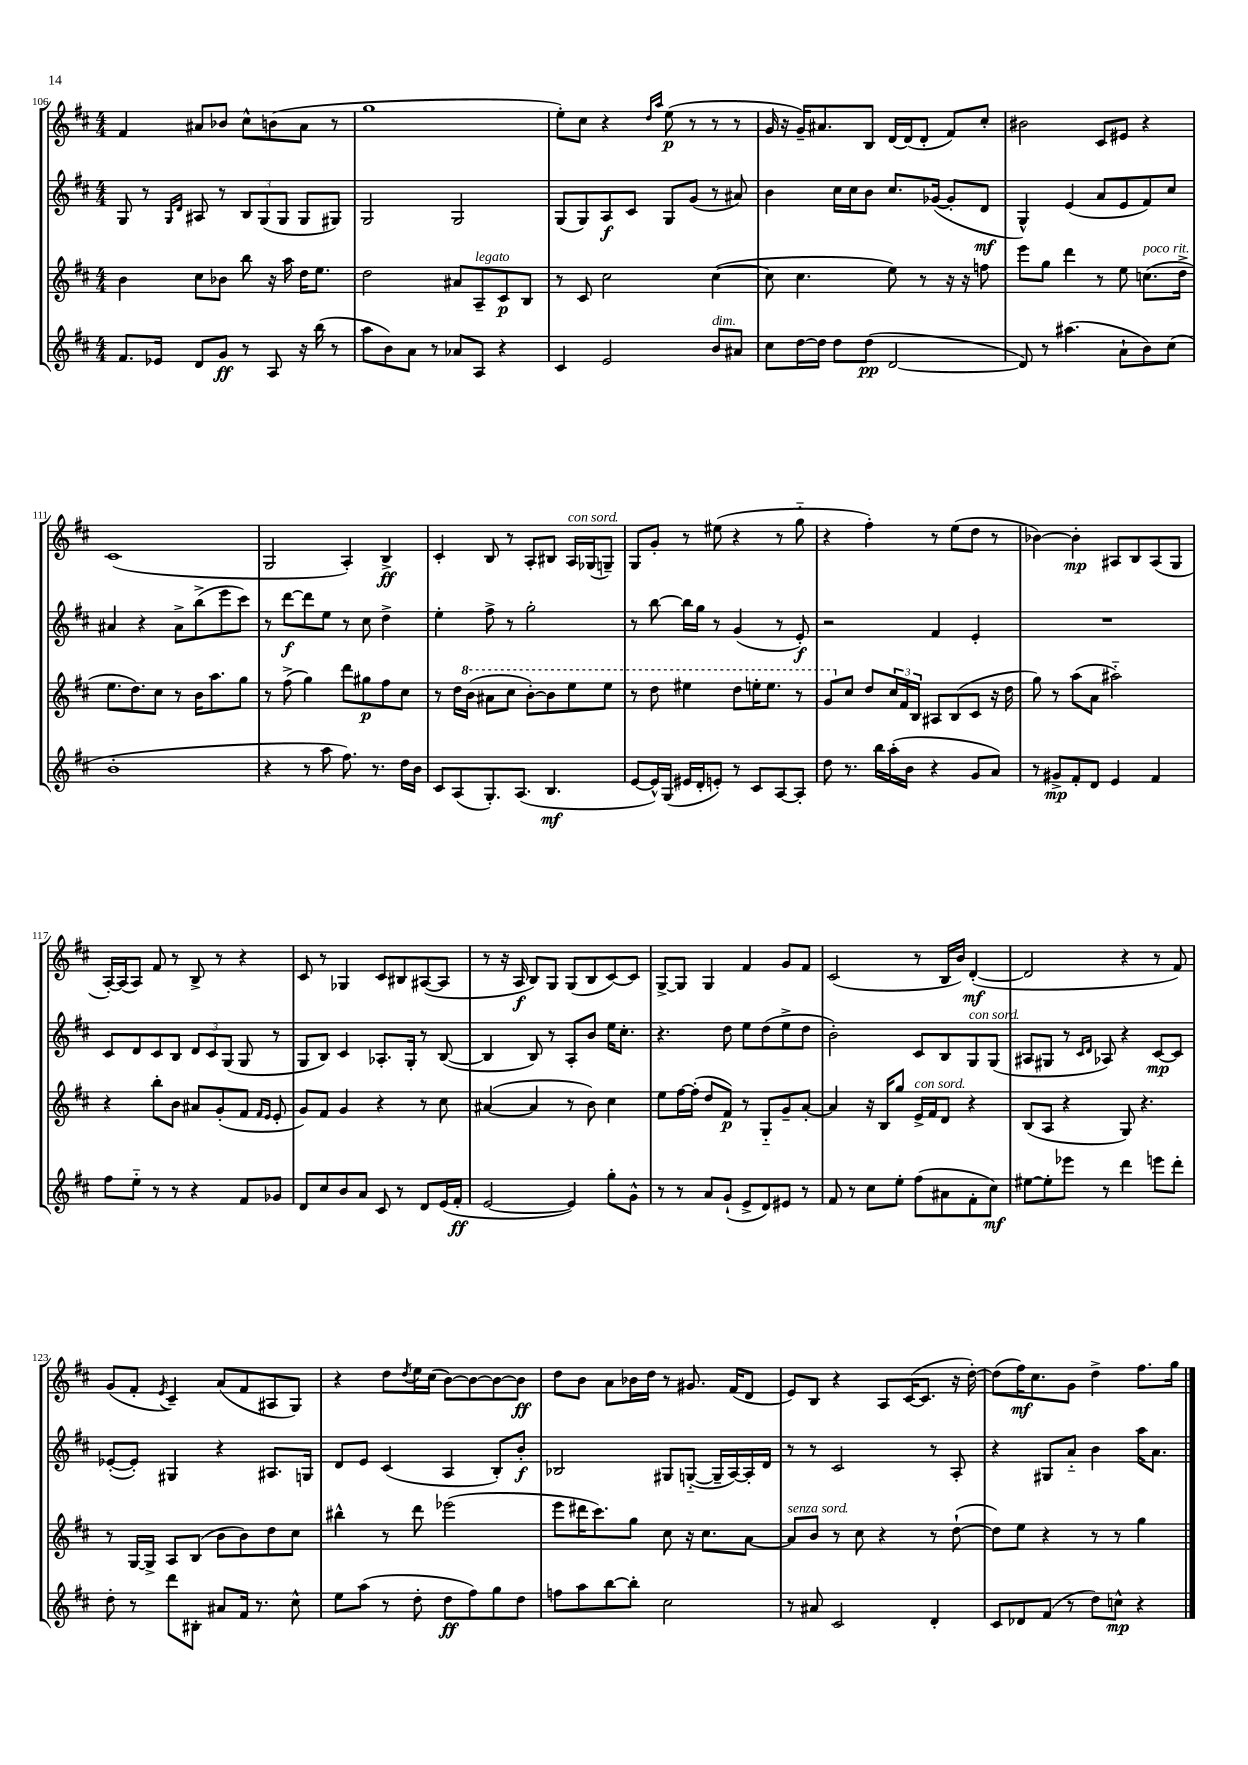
<<
\new StaffGroup <<
\new Staff = "s0" {
    \clef treble \key d \major \numericTimeSignature \time 4/4
    fis'4 ais'8 bes'8 cis''8-^ b'8( ais'8 r8 |
    g''1 |
    e''8-.) cis''8 r4 \grace { d''16 a''16 } e''8\p( r8 r8 r8 |
    g'16 r16 g'16--) ais'8. b8 d'16~ d'16( d'8-. fis'8) cis''8-. |
    bis'2 cis'8 eis'8 r4 |
    cis'1( |
    g2 a4-.) b4->\ff |
    cis'4-. b8 r8 a8-. bis8 a16^\markup { \italic "con sord." } ges16( g8--) |
    g8 g'8-. r8 eis''8( r4 r8 g''8-_ |
    r4 fis''4-.) r8 e''8( d''8 r8 |
    bes'4~) bes'4-.\mp ais8 b8 ais8( g8 |
    a16~-.) a16( a8) fis'8 r8 b8-> r8 r4 |
    cis'8 r8 ges4 cis'8 bis8 ais8~( ais8 |
    r8 r16 a16\f b8) g8 g8( b8 cis'8~) cis'8 |
    g8~-> g8 g4 fis'4 g'8 fis'8 |
    cis'2( r8 b16 b'16) d'4~-.\mf( |
    d'2 r4 r8 fis'8) |
    g'8( fis'8-. \acciaccatura { e'8 } cis'4--) a'8( fis'8 ais8 g8) |
    r4 d''8 \acciaccatura { d''8 } e''16 cis''16( b'8~) b'8~ b'8~ b'8\ff |
    d''8 b'8 a'8 bes'16 d''16 r8 gis'8. fis'16( d'8 |
    e'8) b8 r4 a8 cis'16~( cis'8. r16 d''16~-.) |
    d''8( fis''16\mf) cis''8. g'8 d''4-> fis''8. g''16 \bar "|." |
}
\new Staff = "s1" {
    \clef treble \key d \major \numericTimeSignature \time 4/4
    g8 r8 \grace { g16 d'16 } ais8 r8 \tuplet 3/2 { b8 g8( g8 } g8 gis8) |
    g2 g2 |
    g8( g8) a8\f cis'8 g8 g'8( r8 ais'8) |
    b'4 cis''16 cis''16 b'8 cis''8. ges'16~( ges'8-. d'8\mf |
    g4-^) e'4( a'8 e'8 fis'8) cis''8 |
    ais'4 r4 ais'8-> b''8->( e'''8 cis'''8) |
    r8 d'''8~\f d'''8 e''8 r8 cis''8 d''4-> |
    e''4-. fis''8-> r8 g''2-. |
    r8 b''8~ b''16 g''16 r8 g'4( r8 e'8-.\f) |
    r2 fis'4 e'4-. |
    R1 |
    cis'8 d'8 cis'8 b8 \tuplet 3/2 { d'8 cis'8 g8( } g8 r8 |
    g8 b8) cis'4 aes8.-. g16-. r8 b8~( |
    b4 b8) r8 a8-. b'8 e''16 cis''8.-. |
    r4. d''8 e''8 d''8( e''8-> d''8 |
    b'2-.) cis'8 b8 g8^\markup { \italic "con sord." } g8( |
    ais8 gis8 r8 \grace { cis'16 d'16 } aes8) r4 cis'8~\mp cis'8 |
    ees'8~-.( ees'8-.) gis4 r4 ais8. g16 |
    d'8 e'8 cis'4( a4 b8-.) b'8-.\f |
    bes2 gis8 g8~-_( g16-- a16~) a16-. d'16 |
    r8 r8 cis'2 r8 a8-. |
    r4 gis8 a'8-_ b'4 a''16 a'8. \bar "|." |
}
\new Staff = "s2" {
    \clef treble \key d \major \numericTimeSignature \time 4/4
    b'4 cis''8 bes'8 b''8 r16 a''16 d''16 e''8. |
    d''2 ais'8 a8--^\markup { \italic "legato" } cis'8\p b8 |
    r8 cis'8 cis''2 cis''4~( |
    cis''8 cis''4. e''8) r8 r16 r16 f''8 |
    e'''8 g''8 d'''4 r8 e''8 c''8.^\markup { \italic "poco rit." }( d''16-> |
    e''8. d''8.) cis''8 r8 b'16 a''8. g''8 |
    r8 fis''8->( g''4) d'''8 gis''8\p fis''8 cis''8 |
    r8 d''16 \ottava #1 b''16( ais''8 cis'''8 b''8~-.) b''8 e'''8 e'''8 |
    r8 d'''8 eis'''4 d'''8 e'''16-. e'''8. r8 |
    g''8 \ottava #0 cis''8 d''8 \tuplet 3/2 { cis''16 fis'16 b16 } ais8 b8( cis'8 r16 d''16 |
    g''8) r8 a''8( a'8 ais''2-_) |
    r4 b''8-. b'8 ais'8 g'8-.( fis'8 \grace { fis'16 e'16 } e'8-. |
    g'8) fis'8 g'4 r4 r8 cis''8 |
    ais'4~( ais'4 r8 b'8) cis''4 |
    e''8 fis''16~ fis''16-.( d''8 fis'8\p) r8 g8-_ g'8-- a'8~-. |
    a'4 r16 b16 g''8 e'16->^\markup { \italic "con sord." } fis'16 d'8 r4 |
    b8( a8 r4 g8) r4. |
    r8 g16~ g16-> a8 b8( b'8 b'8) d''8 cis''8 |
    bis''4-^ r8 d'''8 ees'''2( |
    e'''8 dis'''16 cis'''8.) g''8 cis''8 r16 cis''8. a'8~ |
    a'8^\markup { \italic "senza sord." } b'8 r8 cis''8 r4 r8 d''8~-!( |
    d''8) e''8 r4 r8 r8 g''4 \bar "|." |
}
\new Staff = "s3" {
    \clef treble \key d \major \numericTimeSignature \time 4/4
    fis'8. ees'16 d'8 g'8\ff r8 a8 r16 b''16( r8 |
    a''8 b'8) a'8 r8 aes'8 a8 r4 |
    cis'4 e'2 b'8^\markup { \italic "dim." } ais'8 |
    cis''8 d''16~ d''16 d''8 d''8\pp( d'2~ |
    d'8) r8 ais''4.( a'8-! b'8) cis''8( |
    b'1-. |
    r4 r8 a''8 fis''8.) r8. d''16 b'16 |
    cis'8 a8( g8.-.) a8.( b4.\mf |
    e'8~ e'16-^) g16( eis'16 d'16-. e'8-.) r8 cis'8 a8~ a8-. |
    d''8 r8. b''16 a''16-.( b'16 r4 g'8 a'8) |
    r8 gis'8->\mp fis'8-. d'8 e'4 fis'4 |
    fis''8 e''8-_ r8 r8 r4 fis'8 ges'8 |
    d'8 cis''8 b'8 a'8 cis'8 r8 d'8 e'16( fis'16-.\ff |
    e'2~ e'4) g''8-. g'8-^ |
    r8 r8 a'8 g'8-!( e'8-> d'8) eis'8 r8 |
    fis'8 r8 cis''8 e''8-. fis''8( ais'8 fis'8-. cis''8\mf) |
    eis''8~ eis''8-. ees'''8 r8 d'''4 e'''8 d'''8-. |
    d''8-. r8 d'''8 bis8-. ais'8 fis'16 r8. cis''8-^ |
    e''8 a''8( r8 d''8-. d''8\ff fis''8) g''8 d''8 |
    f''8 a''8 b''8~ b''8-. cis''2 |
    r8 ais'8 cis'2 d'4-. |
    cis'8 des'8 fis'8( r8 d''8) c''8-^\mp r4 \bar "|." |
}
>>
>>
\layout { \context { \Score currentBarNumber = #106 } }
